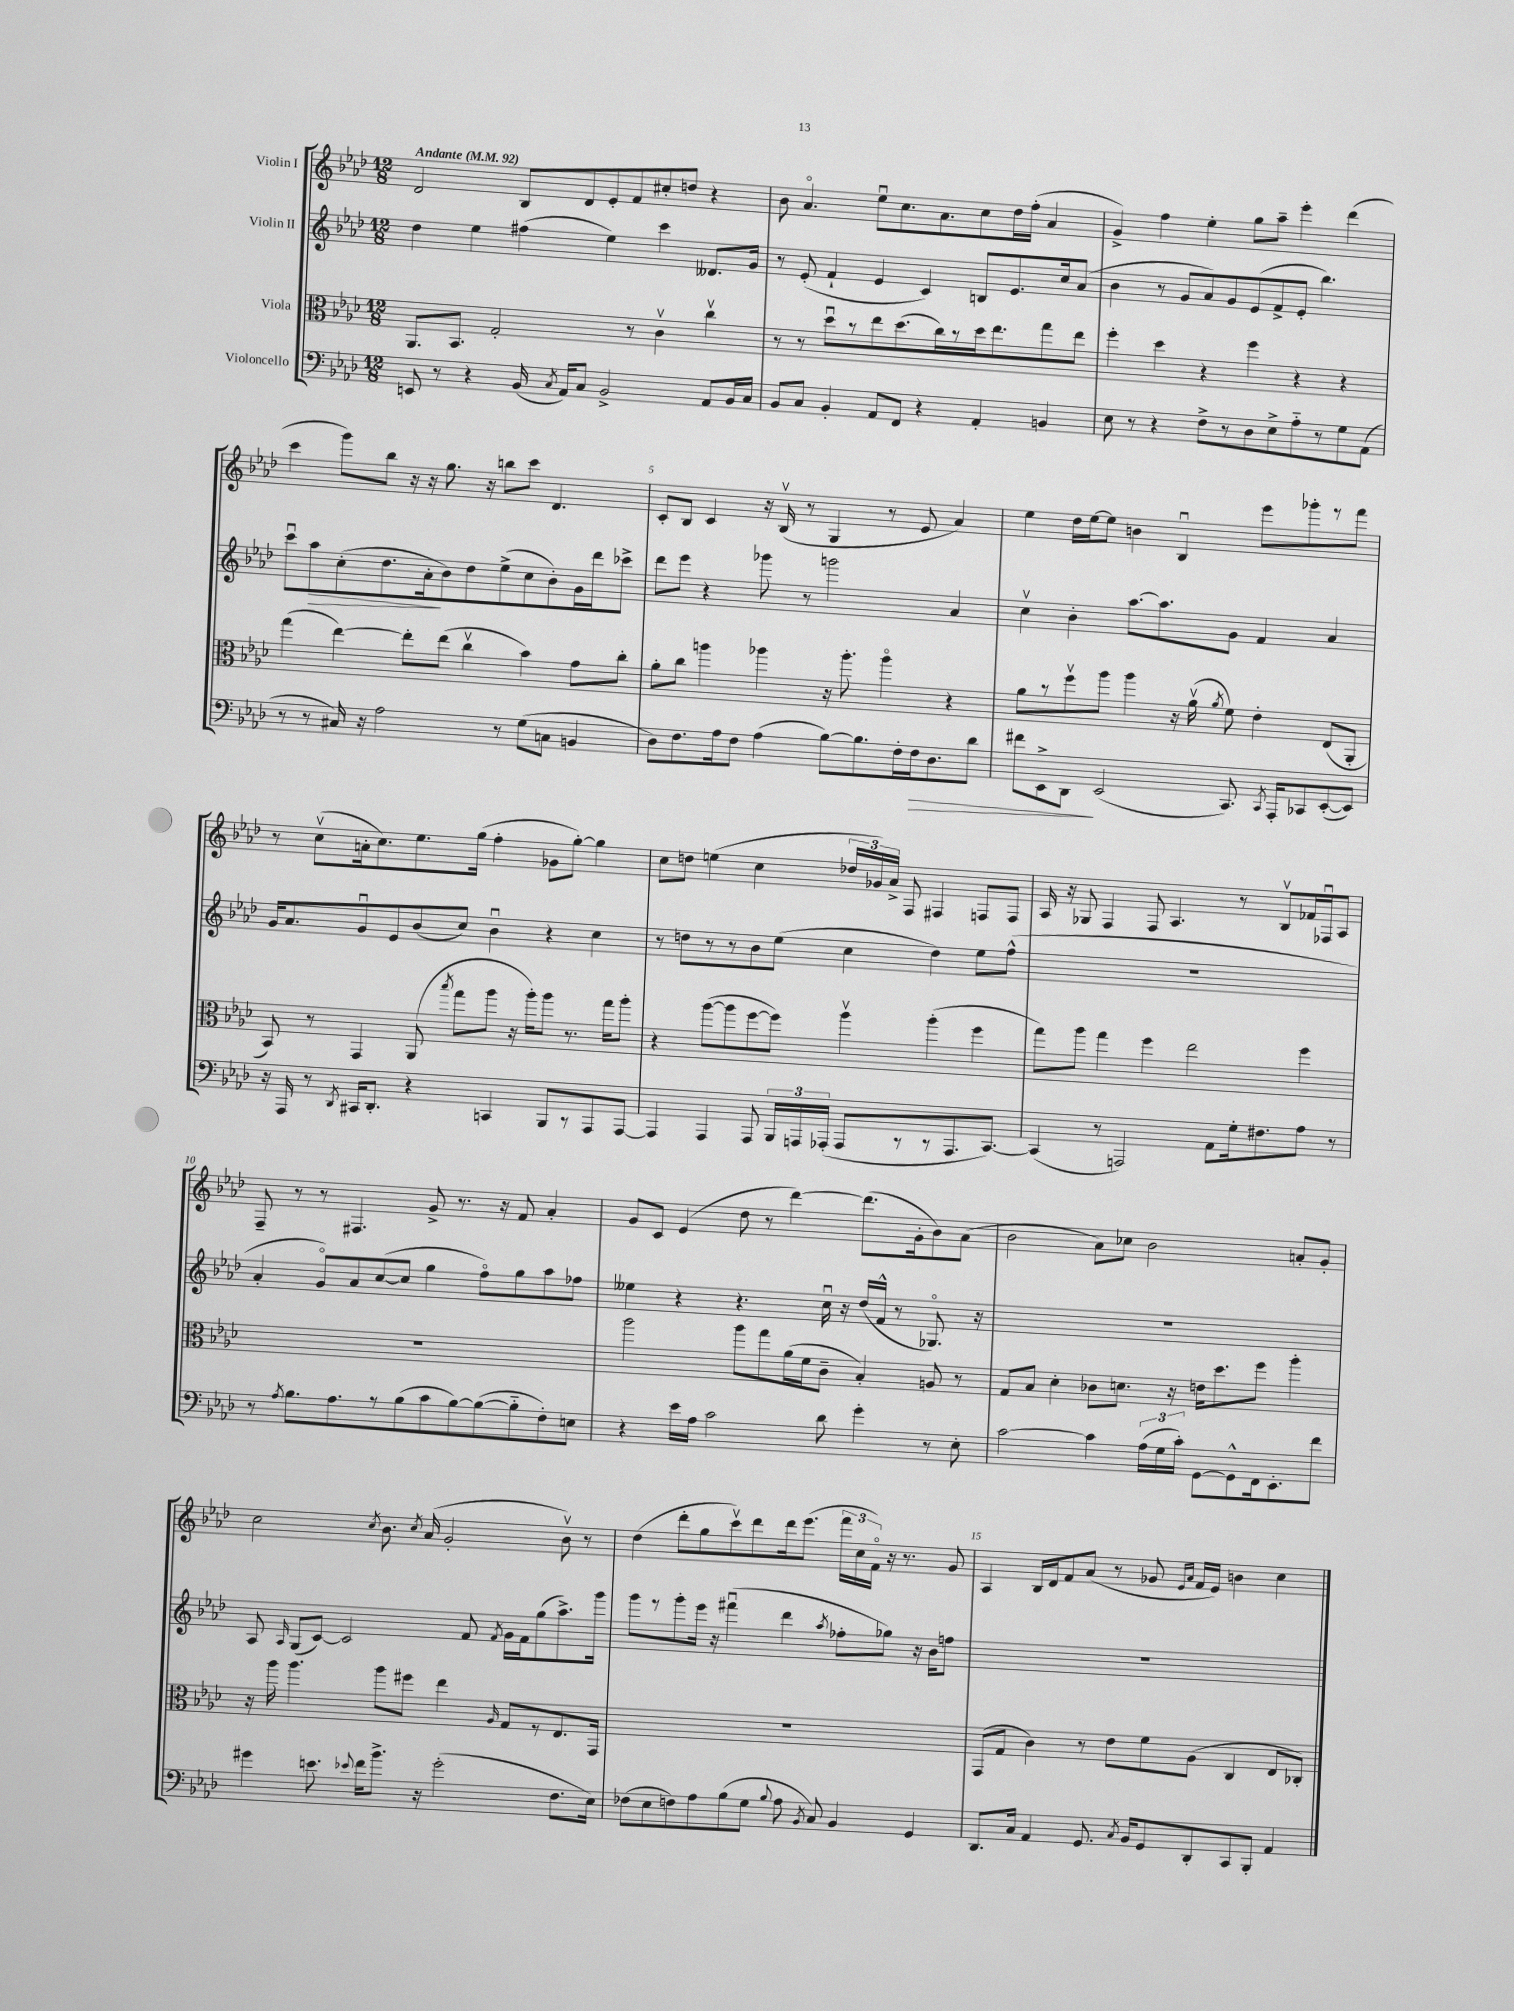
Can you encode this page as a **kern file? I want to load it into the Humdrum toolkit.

**kern	**dynam	**kern	**kern	**dynam	**kern
*part4	*part4	*part3	*part2	*part2	*part1
*staff4	*staff4	*staff3	*staff2	*staff2	*staff1
*I"Violoncello	*	*I"Viola	*I"Violin II	*	*I"Violin I
*clefF4	*	*clefC3	*clefG2	*	*clefG2
*k[b-e-a-d-]	*	*k[b-e-a-d-]	*k[b-e-a-d-]	*	*k[b-e-a-d-]
*M12/8	*	*M12/8	*M12/8	*	*M12/8
*MM92	*	*MM92	*MM92	*	*MM92
=1	=1	=1	=1	=1	=1
!	!	!	!	!	!LO:TX:a:B:t=Andante
8EEn/	.	8.AA-/L	4dd-\	.	2d-/
8r	.	.	.	.	.
.	.	8.BB-/J	.	.	.
4r	.	.	4ee-\	.	.
.	.	2G'/	.	.	.
(16BB-/	.	.	(4ff#X\	.	8B-/L
8qC/	.	.	.	.	.
16AA-/KL)	.	.	.	.	.
8C/J	.	.	.	.	8d-/
2BB-^/	.	.	4ee-\)	.	8e-'/
.	.	8r	.	.	8f/
.	.	4cv\	4ccc\	.	8cc#X'/
.	.	.	.	.	8ddn/J
8AA-/L	.	4ccv\	8.d--X/L	.	4r
16BB-/L	.	.	.	.	.
16C/JJ	.	.	16g/Jk	.	.
=2	=2	=2	=2	=2	=2
8BB-/L	.	8r	8r	.	8b-\
8C/J	.	8r	(8e-'/	.	4.a-/
4BB-'/	.	8dd-u\L	4f`/	.	.
.	.	8r	.	.	.
8AA-/L	.	8ee-\	4e-/	.	8ee-u\L
8FF/J	.	(8.dd-\	.	.	8.cc\
4r	.	.	4c/)	.	.
.	.	16cc\L)	.	.	8.a-\
.	.	8r	.	.	.
4AA-'/	.	16dd-\J	8Bn/L	.	8cc\
.	.	8.ee-\	.	.	.
.	.	.	8.e-/	.	16dd-\L
.	.	.	.	.	(16ff'\JJ
4BBn/	.	8gg\	.	.	4a-/
.	.	.	16cc/k	.	.
.	.	8ee-\J	(8a-/J	.	.
=3	=3	=3	=3	=3	=3
8E-\	.	4ff'\	4b-\	.	4g^/)
8r	.	.	.	.	.
4r	.	4dd-\	8r	.	4ff\
.	.	.	8g/L	.	.
8F^\L	.	4r	8a-/)	.	4ee-'\
8r	.	.	8g/	.	.
8D-\	.	4ff\	(8e-/	.	8gg\L
8E-^\	.	.	8f^/	.	8aa-~\J
8A-\	.	4r	8e-'/J	.	4eee-'\
8r	.	.	4.bb-\)	.	.
8G\	.	4r	.	.	(4ddd-\
(8AA-\J	.	.	.	.	.
!!LO:LB:g=z
=4	=4	=4	=4	=4	=4
8r	.	(4gg\	8cccu\L	.	4ccc\
!	!	!	!	!LO:HP:b	!
8r	.	.	8aa-\	>	.
16C#X/)	.	[4ee-\)	(8cc'\	.	8ggg\L)
16r	.	.	.	.	.
2A-\	.	.	8.dd-\	.	8bb-\J
.	.	8ee-'\L]	.	.	16r
.	.	.	16a-'\k	.	16r
.	.	(8ee-\J	8b-\)	]	8.gg\
.	.	4ccv\	8dd-\	.	.
.	.	.	.	.	16r
8r	.	.	(8ee-^\	.	8bbn\L
(8G\L	.	4b-\)	8cc\	.	8ccc\J
8Cn\J	.	.	8b-'\)	.	4.d-/
4BBn/	.	8g\L	16g\L	.	.
.	.	.	16ddd-\J	.	.
.	.	8cc'\J	8ccc-X^\J	.	.
=5	=5	=5	=5	=5	=5
8D-\L)	.	8a-'\L	8ddd-\L	.	8c'/L
8.F\	.	8cc\J	8eee-\J	.	8B-/J
.	.	4aan\	4r	.	4c/
16A-\k	.	.	.	.	.
8F\J	.	.	.	.	.
(4A-\	.	4aa-X\	8ggg-X\	.	16r
.	.	.	.	.	(16B-v/
.	.	.	8r	.	8r
[8B-\L)	.	16r	2gggn\	.	4G/
.	.	8.aa-'\	.	.	.
8.B-\]	.	.	.	.	.
.	.	4aa-\	.	.	8r
16F'\L	.	.	.	.	.
!	!LO:HP:b	!	!	!	!
16F\J	>	.	.	.	8e-/
8.D-\	.	.	.	.	.
.	.	4r	4a-/	.	4a-/)
8d-\J	.	.	.	.	.
=6	=6	=6	=6	=6	=6
8f#X\L	.	8a-\L	4ccv\	.	4ee-\
8EE-^\	.	8r	.	.	.
8DD-\J	.	8ffv\	4b-'\	.	16dd-\LL
.	.	.	.	.	[16ee-\J
(2EE-/	]	8aa-\J	.	.	8ee-\J]
.	.	4aa-\	[8.aa-\L	.	4bn\
.	.	.	8.aa-\]	.	.
.	.	16r	.	.	4B-u/
.	.	(16a-v\	.	.	.
.	.	8qa-/	.	.	.
8.CC/)	.	8f\)	8g\J	.	.
.	.	4e-'\	4f/	.	8eee-\L
8qCC/	.	.	.	.	.
16AAA-'/KL	.	.	.	.	.
8CC-X/	.	.	.	.	8ggg-X'\
([8EE-'/	.	(8E-/L	4a-/	.	8r
8EE-/J])	.	8AA-'/J	.	.	8fff\J
!!LO:LB:g=z
=7	=7	=7	=7	=7	=7
16r	.	8BB-/)	16g/KL	.	8r
16AAA-/	.	.	8.a-/	.	.
8r	.	8r	.	.	(8ccv\L
8qDD-/	.	.	.	.	.
16CC#X/KL	.	4GG/	8gu/	.	16an'\k
8.DD-'/J	.	.	.	.	8.cc\)
.	.	.	8e-/	.	.
4r	.	(8AA-/	(8b-/	.	8.ee-\
.	.	8qbb-/	.	.	.
.	.	8gg\L	8cc/J)	.	.
.	.	.	.	.	(16gg\Jk
4CCn/	.	8aa-\J	4b-u\	.	4ff'\
.	.	16r	.	.	.
.	.	16aa-'\KL)	.	.	.
8BBB-/L	.	8aa-\J	4r	.	8g-X\L
8r	.	8.r	.	.	[8gg'\J)
8AAA-/	.	.	4cc\	.	4gg\]
.	.	16gg\KL	.	.	.
[8AAA-/J	.	8aa-'\J	.	.	.
=8	=8	=8	=8	=8	=8
4AAA-/]	.	4r	8r	.	8cc\L
.	.	.	8ddn\L	.	8ddn\J
4AAA-/	.	([8aa-\L	8r	.	(4een\
.	.	8aa-\]	8r	.	.
8AAA-/	.	[8ff\	8b-\	.	4cc\
24BBB-/LL	.	8ff\J])	(8ee-\J	.	.
24AAAn/	.	.	.	.	.
(24AAA-X'/JJ	.	.	.	.	.
8AAA-/L	.	4aa-v\	4cc\	.	24dd-X/LL
.	.	.	.	.	24g-X/)
.	.	.	.	.	24a-^/JJ
8r	.	.	.	.	8F/
8r	.	(4aa-'\	4dd\)	.	4F#X/
8.AAA-/	.	.	.	.	.
.	.	4ff\	8ee-\L	.	8Fn/L
[8.CC/J)	.	.	.	.	.
.	.	.	(8ff^^\J	.	8F/J
=9	=9	=9	=9	=9	=9
(4CC/]	.	8gg\L)	1.r	.	16A-/
.	.	.	.	.	16r
.	.	8aa-\J	.	.	8G-X/
8r	.	4gg\	.	.	4F/
2AAAn/)	.	.	.	.	.
.	.	4ff\	.	.	8F/
.	.	.	.	.	4.A-/
.	.	2ee-\	.	.	.
8AA-\L	.	.	.	.	.
16G'\k	.	.	.	.	8r
8.F#X\	.	.	.	.	.
.	.	.	.	.	8B-v/L
8A-\J	.	4ff\	.	.	16f-X/L
.	.	.	.	.	16F-Xu/J
8r	.	.	.	.	8A-/J
!!LO:LB:g=z
=10	=10	=10	=10	=10	=10
8r	.	1.r	4a-'/	.	8F~/
8qA-/	.	.	.	.	.
8.B-\L	.	.	.	.	8r
.	.	.	8g/L)	.	8r
8.A-\	.	.	.	.	.
.	.	.	8a-/	.	4.F#X/
8r	.	.	([8cc/	.	.
(8B-\	.	.	8cc/J]	.	.
8c\	.	.	4gg\	.	8g^/
[8B-\)	.	.	.	.	8.r
(8B-\_	.	.	8ff\L)	.	.
.	.	.	.	.	16r
8B-\]	.	.	8gg\	.	8f/
8F'\)	.	.	8aa-\	.	4a-'/
8En\J	.	.	8ff-X\J	.	.
=11	=11	=11	=11	=11	=11
4r	.	2aa-\	4ee--X\	.	8g/L
.	.	.	.	.	8c/J
16e-\LL	.	.	4r	.	(4e-/
16A-\JJ	.	.	.	.	.
2c\	.	.	.	.	.
.	.	8aa-\L	4.r	.	8dd-\
.	.	8gg\	.	.	8r
.	.	(16a-\L	.	.	[4ddd-\)
.	.	16f\J	.	.	.
8d-\	.	8c~\J	16ccu\	.	.
.	.	.	16r	.	.
4g'\	.	4B-'/)	(16dd-/LL	.	(8.ddd-\L]
.	.	.	16f^^/JJ	.	.
.	.	.	8r	.	.
.	.	.	.	.	16g'\k
8r	.	8An/	8.G-X/)	.	8b-\)
8E-'\	.	8r	.	.	(8a-\J
.	.	.	16r	.	.
=12	=12	=12	=12	=12	=12
[2c\	.	8G/L	1.r	.	2b-\
.	.	8B-/J	.	.	.
.	.	4d-'\	.	.	.
4c\]	.	8c-X\L	.	.	8a-\L)
.	.	8.dn\J	.	.	8cc-X\J
(24A-\LL	.	.	.	.	2b-\
24G\	.	.	.	.	.
.	.	16r	.	.	.
24c'\JJ)	.	.	.	.	.
[8GG\L	.	16en\KL	.	.	.
.	.	8.dd-\	.	.	.
8GG^^\]	.	.	.	.	.
16FF\k	.	8ff\J	.	.	.
8.EE-'\	.	.	.	.	.
.	.	4aa-'\	.	.	8an'/L
8f\J	.	.	.	.	8g'/J
!!LO:LB:g=z
=13	=13	=13	=13	=13	=13
4g#X\	.	16r	8A-/	.	2cc\
.	.	16aa-\	.	.	.
.	.	.	16qqA-/	.	.
.	.	4.aa-\	(8G/L	.	.
8.en\	.	.	[8c/J)	.	.
.	.	.	2c/]	.	.
8qqe-X/	.	.	.	.	.
16f\KL	.	.	.	.	.
.	.	.	.	.	8qcc/
8.b-^\J	.	8aa-\L	.	.	8.b-\
.	.	8ff#X\J	.	.	.
.	.	.	.	.	8qcc/
16r	.	.	.	.	(16a-/
(2g#'\	.	4ee-\	.	.	2g'/
.	.	.	8f/	.	.
.	.	16qqA-/	8qf/	.	.
.	.	8G/L	16g\LL	.	.
.	.	.	16f\J	.	.
.	.	8r	(8gg\	.	.
8.F\L	.	8.E-/	8.aa-^\)	.	8b-v\)
.	.	.	.	.	8r
16E-\Jk)	.	16GG/Jk	16ggg\Jk	.	.
=14	=14	=14	=14	=14	=14
(8F-X\L	.	1.r	8ggg\L	.	(4dd-\
8E-\	.	.	8r	.	.
8Fn\)	.	.	8ggg'\	.	8ddd-'\L
8A-\	.	.	16eee-\Jk	.	8gg\
.	.	.	16r	.	.
(8B-\	.	.	(4fff#Xu\	.	8cccv\)
8G\J	.	.	.	.	8ddd-\
8qqB-/	.	.	.	.	.
8A-\	.	.	4ddd-\	.	16ddd-\k
.	.	.	.	.	(8.eee-\J
8qBB-/	.	.	.	.	.
8C/)	.	.	.	.	.
.	.	.	8qaa-/	.	.
4BB-/	.	.	8ff-X'\L	.	24fff\LL
.	.	.	.	.	24cc\
.	.	.	.	.	24f\JJ)
.	.	.	8gg-X\J)	.	16r
.	.	.	.	.	8.r
4GG/	.	.	16r	.	.
.	.	.	16b-\KL	.	.
.	.	.	8ffn\J	.	8g/
=15	=15	=15	=15	=15	=15
8.DD-/L	.	(8GG/L	1.r	.	4A-/
.	.	8G/J	.	.	.
16C/Jk	.	.	.	.	.
4AA-/	.	4c\)	.	.	16B-/LL
.	.	.	.	.	16d-/J
.	.	.	.	.	8f/
8.GG/	.	8r	.	.	(8a-/J
.	.	8e-\L	.	.	8r
8qC/	.	.	.	.	.
16BB-/KL	.	.	.	.	.
8GG/	.	8f\	.	.	8g-X/
.	.	.	.	.	16qqe-/LL
.	.	.	.	.	16qqa-/JJ
8DD-'/	.	(8A-\J	.	.	16f/LL
.	.	.	.	.	16e-/JJ)
8CC/	.	4C/	.	.	4bn\
8BBB-'/J	.	.	.	.	.
4AA-/	.	8E-/L	.	.	4cc\
.	.	8C-X'/J)	.	.	.
==	==	==	==	==	==
*-	*-	*-	*-	*-	*-
